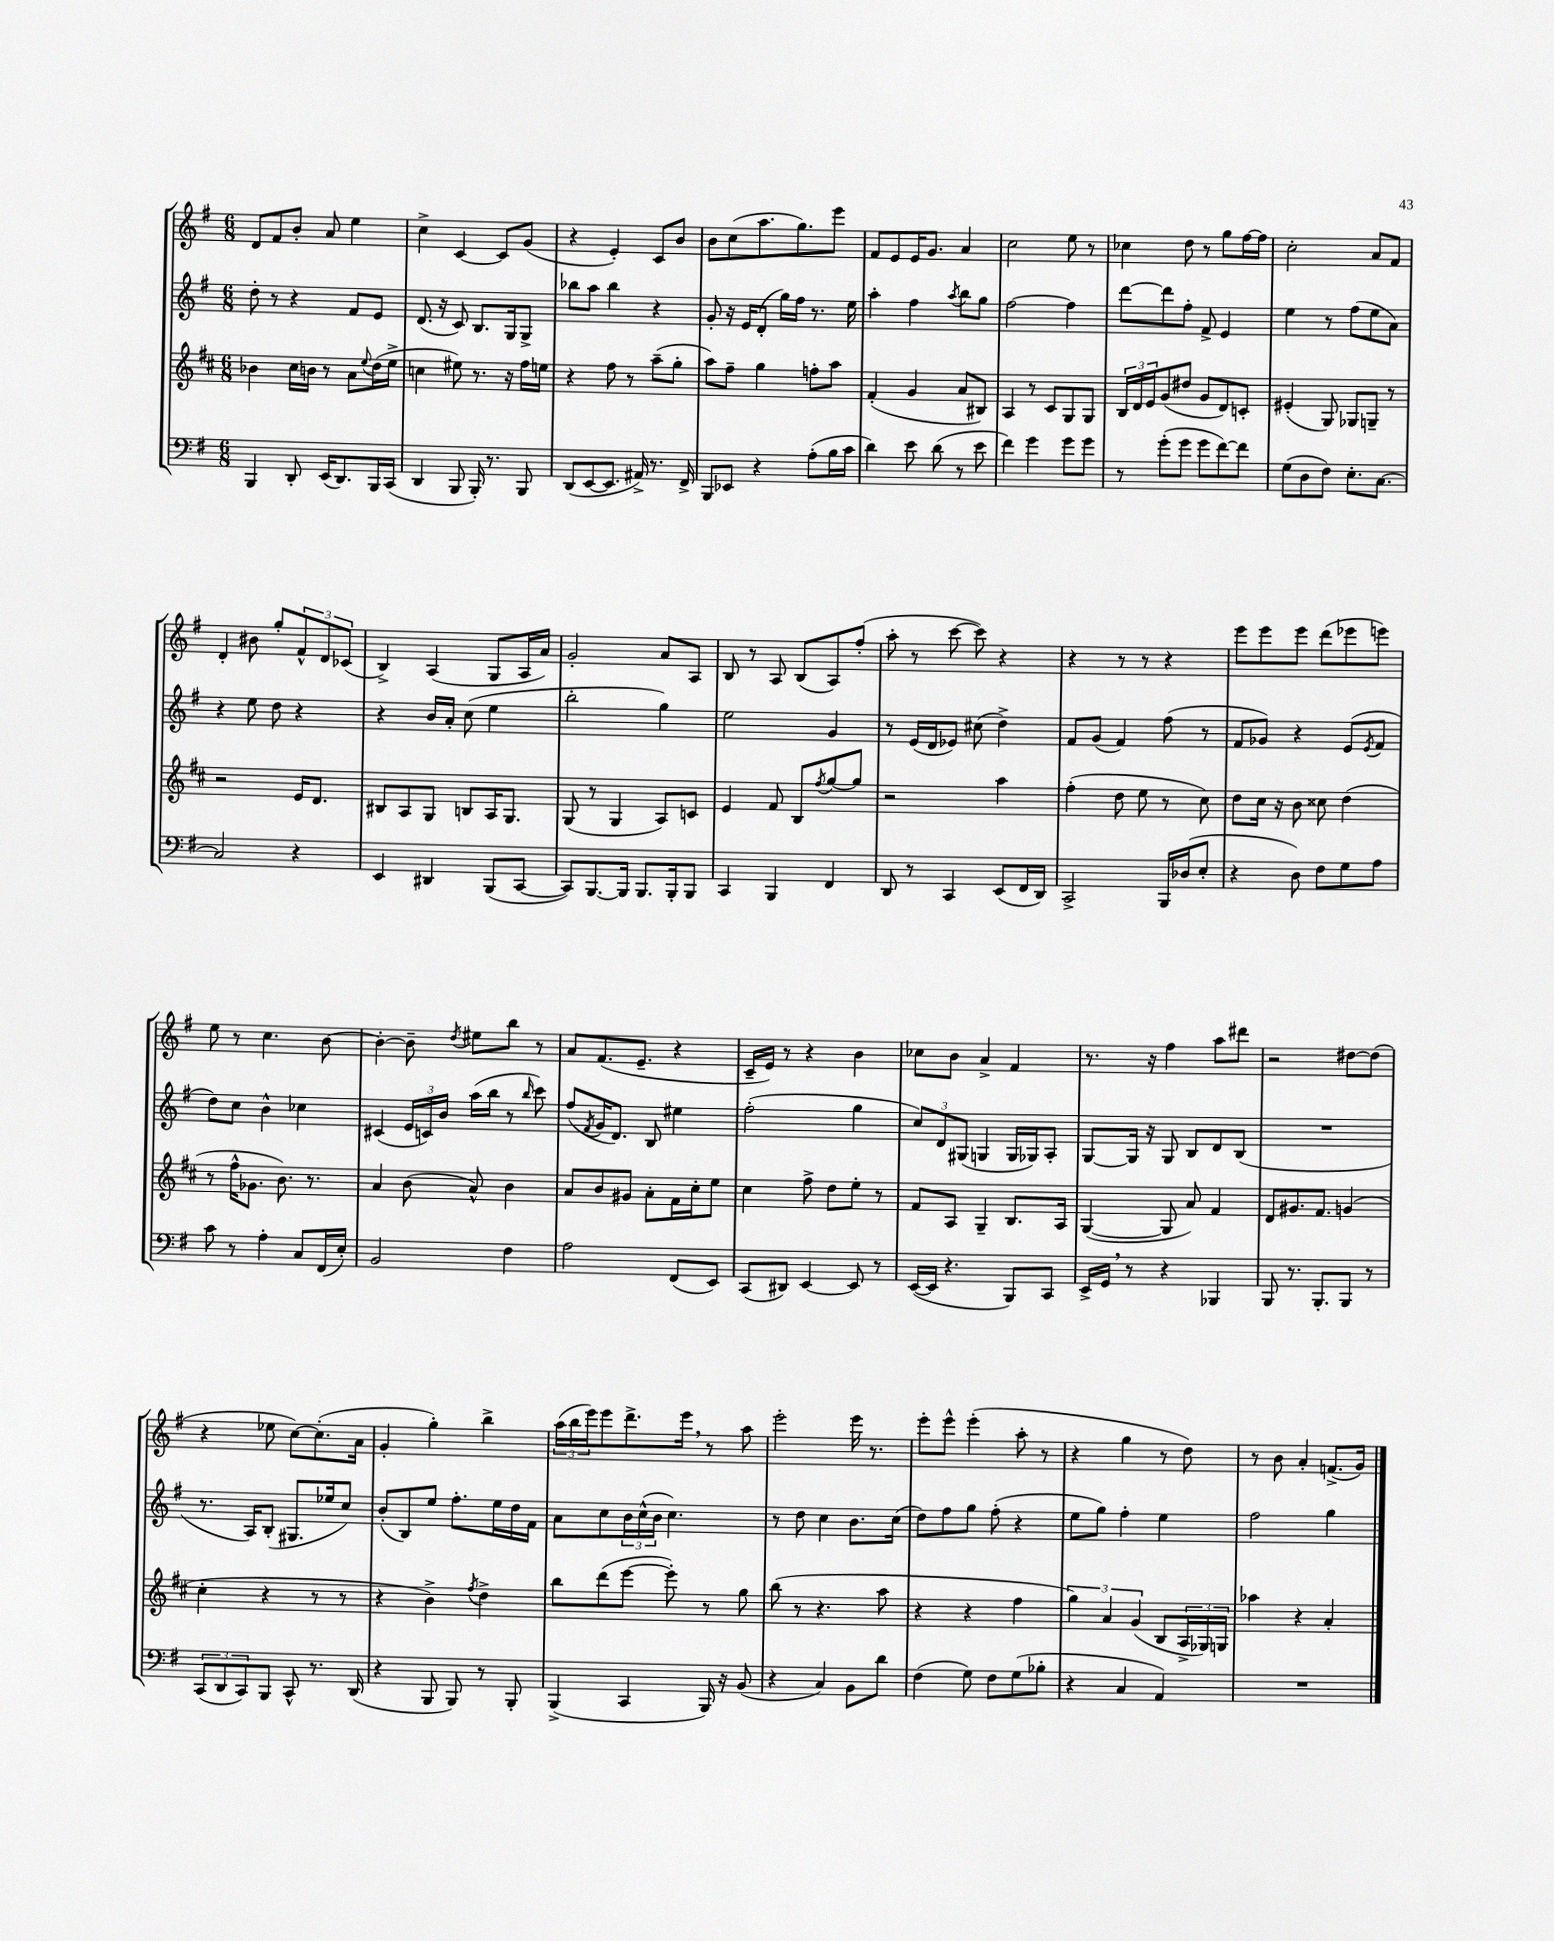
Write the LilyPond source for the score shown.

<<
\new StaffGroup <<
\new Staff = "s0" {
    \clef treble \key g \major \numericTimeSignature \time 6/8
    d'8 fis'8 b'8-. a'8 e''4 |
    c''4-> c'4~ c'8 g'8( |
    r4 e'4-.) c'8 b'8 |
    b'8 c''8( a''8. g''8.) e'''8 |
    fis'8 e'8 e'16 g'8. a'4 |
    c''2 e''8 r8 |
    ces''4 d''8 r8 g''8 fis''16~ fis''16 |
    c''2-. a'8 fis'8 |
    d'4-. bis'8 g''8-. \tuplet 3/2 { fis'8-^ d'8 ces'8( } |
    b4->) a4( g8 a16 a'16) |
    g'2-. a'8 a8 |
    b8 r8 a8 b8( a8) fis''8-.( |
    a''8-. r8 c'''8~ c'''8) r4 |
    r4 r8 r8 r4 |
    e'''8 e'''8 e'''8 d'''8( ees'''8 e'''8) |
    e''8 r8 c''4. b'8~ |
    b'4~-. b'8-- \acciaccatura { d''8 } eis''8 b''8 r8 |
    a'8 fis'8.( e'8.-- r4 |
    c'16-- e'16) r8 r4 b'4 |
    ces''8 b'8 a'4-> fis'4 |
    r8. r16 fis''4 a''8 dis'''8 |
    r2 dis''8~ dis''8( |
    r4 ees''8 c''8~) c''8.-.( a'16 |
    g'4-. g''4-.) b''4-> |
    \tuplet 3/2 { a''16( b''16 e'''16) } e'''8 d'''8.-> e'''16 \breathe r8 a''8 |
    e'''2-. e'''16 r8. |
    e'''8-. e'''8-^ e'''4-.( a''8-. r8 |
    r4 g''4 r8 d''8) |
    r8 b'8 a'4-. f'8.->( g'16) \bar "|." |
}
\new Staff = "s1" {
    \clef treble \key g \major \numericTimeSignature \time 6/8
    d''8-. r8 r4 fis'8 e'8 |
    d'8.( r16 c'8) b8. g16 g8-> |
    bes''8 a''8 bes''4 r4 |
    g'8-. r16 e'16 d'8-.( g''16) fis''16 r8. e''16 |
    a''4-. fis''4 \acciaccatura { a''8 } b''8 g''8 |
    fis''2~ fis''4 |
    d'''8~ d'''8 fis''8-. fis'8-> e'4 |
    e''4 r8 fis''8( e''8 a'8) |
    r4 e''8 d''8 r4 |
    r4 b'16 a'16-. c''8( e''4 |
    b''2-. g''4) |
    e''2 g'4 |
    r8 e'16( d'16 ees'8) cis''8( d''4->) |
    fis'8 g'8( fis'4) fis''8( r8 |
    fis'8 ges'8) r4 e'8( \acciaccatura { e'8 } fis'8 |
    d''8) c''8 b'4-^ ces''4 |
    cis'4( \tuplet 3/2 { e'16 c'16) b'16 } a''16( b''16 r8 \grace { b''16 } c'''8) |
    fis''8( \acciaccatura { fis'8 } g'16 d'8.) b8 eis''4 |
    fis''2-.( g''4 |
    \tuplet 3/2 { c''8) d'8 gis8( } g4 g16 ges16) a8-. |
    g8~ g16 r16 g8 b8 d'8 b8( |
    R2. |
    r8. a16) b8-.( gis8. ees''16 c''8) |
    b'8-.( b8) e''8 fis''8.-. e''16 d''16 fis'16 |
    a'8 c''8 \tuplet 3/2 { b'16 c''16-^( b'16 } c''4.) |
    r8 d''8 c''4 b'8. c''16( |
    d''8) fis''8 g''8 fis''8-.( r4 |
    e''8 g''8) fis''4-. e''4 |
    fis''2 g''4 \bar "|." |
}
\new Staff = "s2" {
    \clef treble \key d \major \numericTimeSignature \time 6/8
    bes'4 cis''16 b'16 r8 a'8 \appoggiatura { e''8 } d''16( e''16-> |
    c''4 eis''8) r8. r16 fis''16 e''16 |
    r4 fis''8 r8 a''8--( g''8-. |
    a''8) fis''8-- g''4 f''8-. a''8 |
    fis'4-.( g'4 a'8 bis8) |
    a4 r8 cis'8 g8 g8 |
    \tuplet 3/2 { b16 d'16 e'16 } g'8( dis''8 g'8 d'8) c'8-. |
    eis'4-.( g8) ges8 g8-- r8 |
    r2 e'16 d'8. |
    bis8 a8 g8 b8 a16 g8. |
    g8( r8 g4 a8) c'8 |
    e'4 fis'8 b8 \acciaccatura { fis''8 } g''8~ g''8 |
    r2 a''4 |
    fis''4-.( d''8 e''8 r8 cis''8) |
    d''8 cis''16 r16 b'8 cisis''8 d''4( |
    r8 fis''16-^ ges'8. b'8.) r8. |
    a'4 b'8( a'8-^) b'4 |
    a'8 b'8 gis'8 a'8-. fis'16 cis''16-. e''8 |
    cis''4 fis''8-> d''8 e''8-. r8 |
    fis'8 a8 g4-- b8. a16 |
    g4~( g8 a'8) fis'4 |
    d'8 gis'8. fis'8. g'4( |
    cis''4-. r4 r8 r8 |
    r4 b'4->) \acciaccatura { fis''8 } d''4-> |
    b''8 d'''8( e'''8~ e'''8-.) r8 g''8 |
    b''8( r8 r4. a''8 |
    r4 r4 fis''4 |
    \tuplet 3/2 { g''4) a'4 g'4( } b8 \tuplet 3/2 { a16-> ges16) g16 } |
    aes''4 r4 a'4-. \bar "|." |
}
\new Staff = "s3" {
    \clef bass \key g \major \numericTimeSignature \time 6/8
    b,,4 d,8-. e,16( d,8.) b,,16 c,16( |
    d,4 b,,8 b,,16-.) r8. b,,8 |
    d,8( e,8~ e,8. ais,16->) r8. fis,16-> |
    b,,8 ees,8 r4 a8-.( b16 c'16 |
    d'4) e'8 d'8( r8 e'8 |
    fis'4) g'4 g'8 g'8 |
    r8 g'8-.( g'8 g'8 fis'8~) fis'8 |
    g8( d8 fis8) e8.-. c8.~ |
    c2 r4 |
    e,4 dis,4 b,,8( c,8~ |
    c,8) b,,8.~ b,,16 b,,8. b,,16-. b,,8 |
    c,4 b,,4 fis,4 |
    d,8 r8 c,4 e,8( fis,16 d,16) |
    c,2-> b,,16 des16( e8-. |
    r4 d8) fis8 g8 a8 |
    c'8 r8 a4-. c8 fis,16( e16-.) |
    b,2 fis4 |
    a2 fis,8( e,8) |
    c,8( dis,8) e,4~ e,8 r8 |
    e,16~( e,16 r4. b,,8) c,8 |
    e,16-> g,16 \breathe r8 r4 bes,,4 |
    b,,8 r8. b,,8.-. b,,8 r8 |
    \tuplet 3/2 { c,8( d,8 c,8) } b,,8 c,8-^ r8. d,16( |
    r4 b,,8 b,,8) r8 b,,8-. |
    b,,4->( c,4 b,,16) r16 b,8( |
    r4 c4) b,8 d'8 |
    fis4( g8) fis8 g8( bes8-. |
    r4 c4 a,4) |
    R2. \bar "|." |
}
>>
>>
\layout { \context { \Score \remove "Bar_number_engraver" } }
